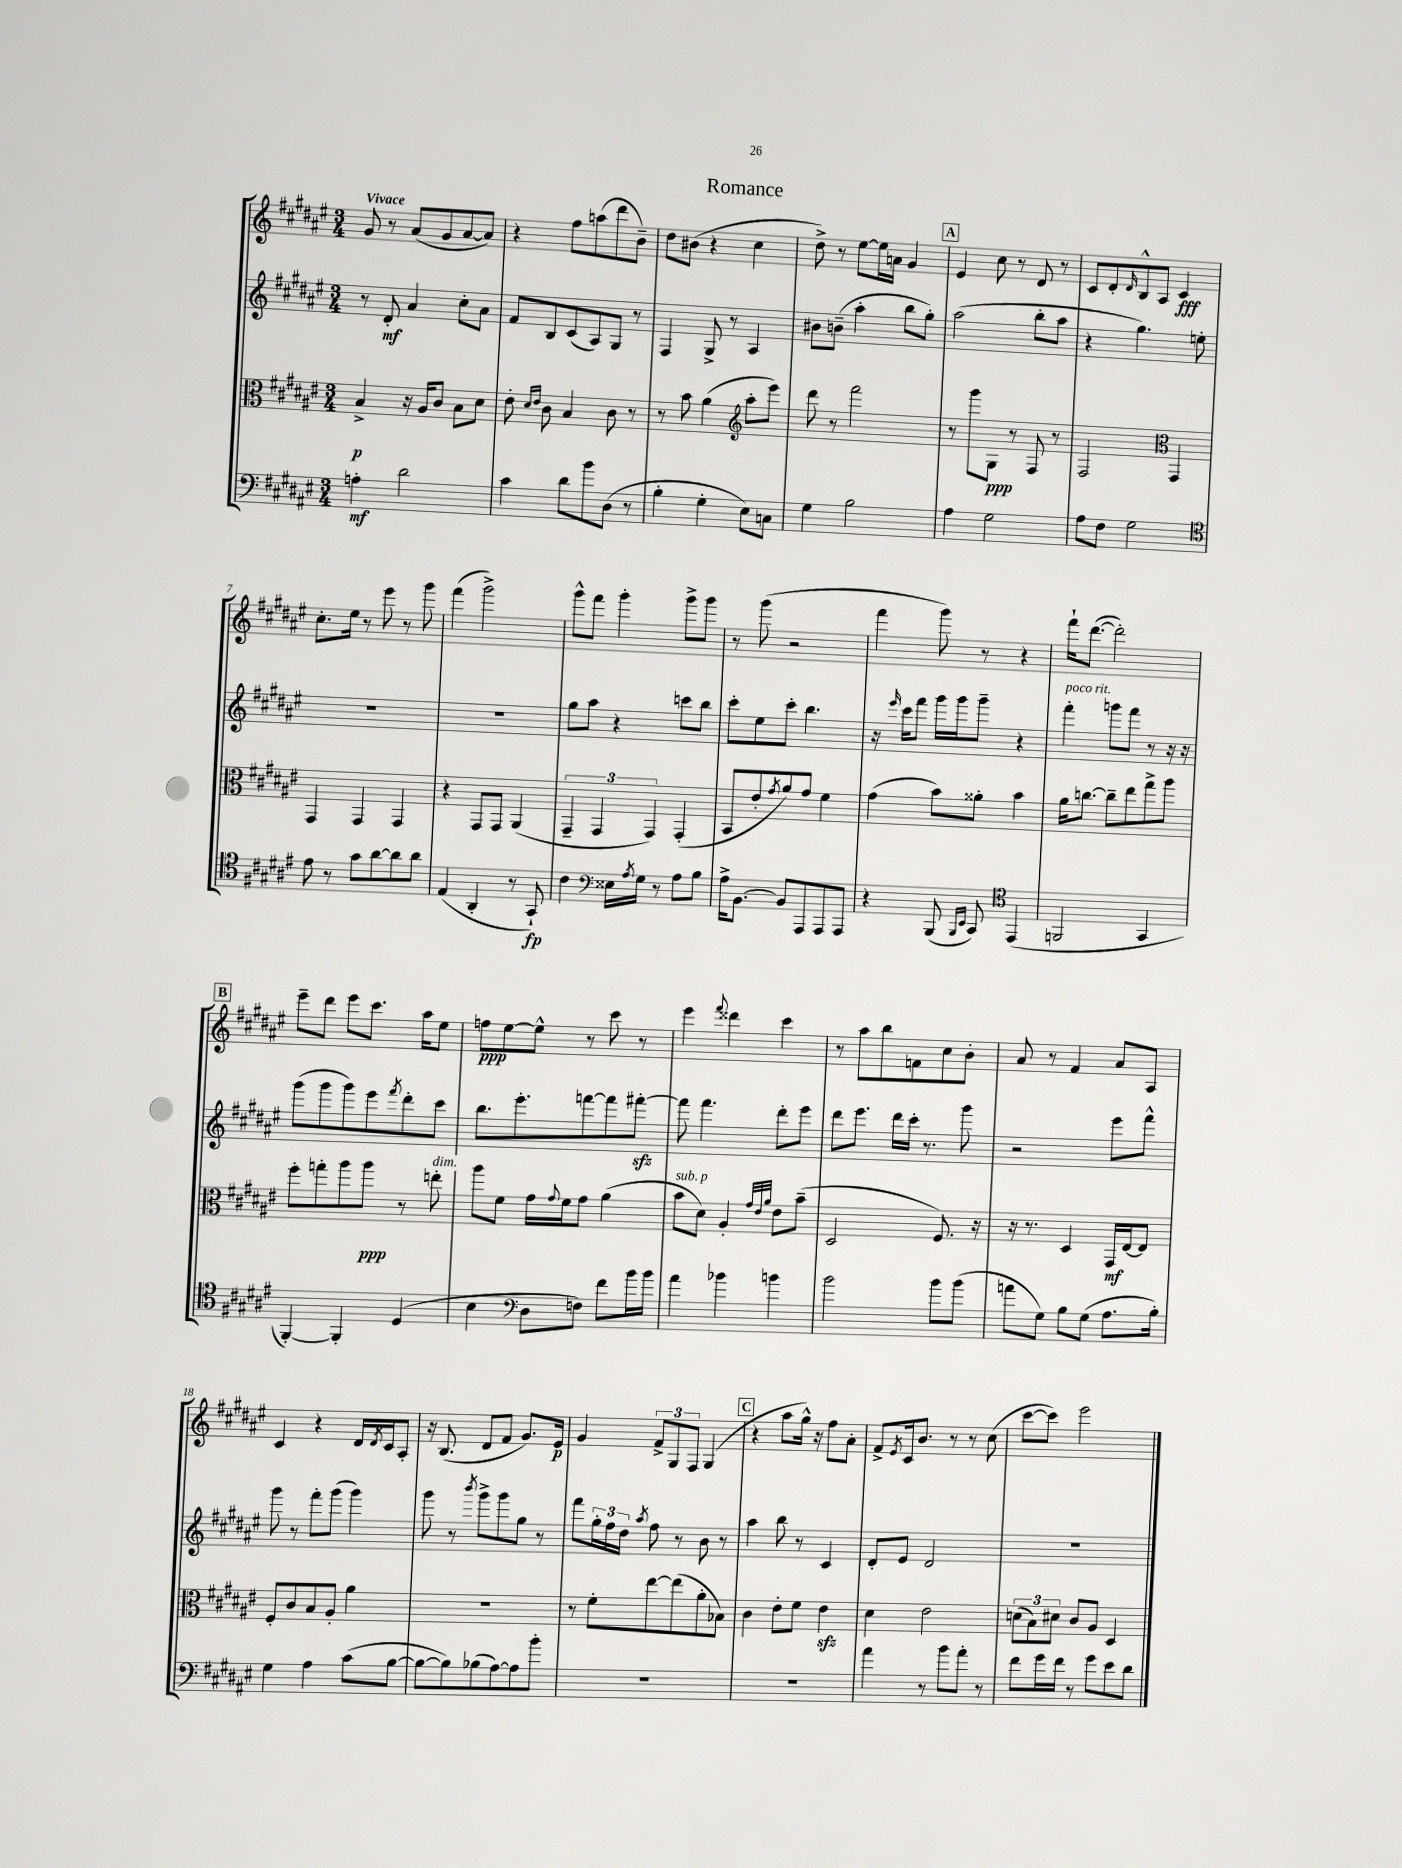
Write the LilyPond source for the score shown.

\header { title = "Romance" }
<<
\new StaffGroup <<
\new Staff = "s0" {
    \clef treble \key fis \major \numericTimeSignature \time 3/4 \tempo "Vivace"
    gis'8 r8 ais'8( gis'8 ais'8~ ais'8) |
    r4 fis''8 a''8( dis'''8 b'8--) |
    dis''8 bis'8( r4 cis''4 |
    dis''8->) r8 eis''8~ eis''16 a'16 gis'4 |
    \mark \markup { \box "A" } eis'4 cis''8 r8 dis'8 r8 |
    cis'8 dis'8-. \grace { dis'16 } b8-^ ais8 cis'4\fff |
    cis''8.-. eis''16 r8 eis'''8 r8 gis'''8 |
    fis'''4( gis'''2->) |
    gis'''8-^ fis'''8 gis'''4-. gis'''8-> gis'''8 |
    r8 gis'''8( r2 |
    fis'''4 gis'''8) r8 r4 |
    fis'''16-! dis'''8.~( dis'''2-.) |
    \mark \markup { \box "B" } eis'''8-- dis'''8 eis'''8 cis'''8. ais''16 eis''8 |
    f''8\ppp eis''8~ eis''8-^ r8 cis'''8 r8 |
    eis'''4 \appoggiatura { fis'''8 } disis'''4 cis'''4 |
    r8 ais''8 b''8 f'8 cis''8 b'8-. |
    ais'8 r8 fis'4 ais'8 ais8 |
    cis'4 r4 dis'16 \acciaccatura { dis'8 } cis'16 ais8-. |
    r16 b8.( dis'8 fis'8 gis'8.) eis'16\p |
    gis'4 \tuplet 3/2 { fis'8-> gis8 fis8 } gis4( |
    \mark \markup { \box "C" } r4 ais''8 gis''16-^) r16 fis''8 ais'8-. |
    fis'8-> \acciaccatura { eis'8 } cis'16 b'8. r8 r8 cis''8( |
    cis'''8~ cis'''8) eis'''2 \bar "|." |
}
\new Staff = "s1" {
    \clef treble \key fis \major \numericTimeSignature \time 3/4
    r8 dis'8-.\mf ais'4 cis''8-. ais'8 |
    fis'8 b8 cis'8( ais8) gis8 r8 |
    fis4 gis8-> r8 ais4 |
    bis'8 b'8--( ais''4-. b''8 gis''8-.) |
    \mark \markup { \box "A" } ais''2( b''8-. ais''8 |
    r4 gis''4.) e''8-. |
    R2. |
    R2. |
    gis''8 ais''8 r4 c'''8 b''8 |
    cis'''8-. eis''8 cis'''8-. b''4. |
    r16 \grace { eis'''16 } cis'''16 fis'''8 gis'''16 gis'''16 gis'''8-- r4 |
    fis'''4-.^\markup { \italic "poco rit." } g'''8 fis'''8 r8 r16 r16 |
    \mark \markup { \box "B" } gis'''8( gis'''8 gis'''8) eis'''8 \acciaccatura { fis'''8 } dis'''8-. cis'''8 |
    b''8. eis'''8.-. f'''8~ f'''8 fis'''8~-.\sfz |
    fis'''8 fis'''4. dis'''8-. eis'''8 |
    dis'''8 eis'''8. dis'''16 cis'''16-. r8. gis'''8 |
    r2 eis'''8 fis'''8-^ |
    gis'''8 r8 fis'''8-. gis'''8( gis'''4) |
    gis'''8 r8 \acciaccatura { b'''8 } gis'''8-> gis'''8 gis''8 r8 |
    fis'''8 \tuplet 3/2 { gis''16-. fis''16 dis''16 } \acciaccatura { ais''8 } fis''8 r8 b'8 r8 |
    \mark \markup { \box "C" } ais''4 b''8 r8 cis'4 |
    dis'8-. eis'8 dis'2 |
    R2. \bar "|." |
}
\new Staff = "s2" {
    \clef alto \key fis \major \numericTimeSignature \time 3/4
    b4->\p r16 ais16 cis'8 b8 dis'8 |
    eis'8-. \grace { dis'16 eis'16 } cis'8 b4 cis'8 r8 |
    r8 b'8 ais'4( \clef treble ais''8-. eis'''8) |
    dis'''8 r8 fis'''2 |
    \mark \markup { \box "A" } r8 gis'''8 gis8\ppp r8 fis8 r8 |
    fis2 \clef alto gis,4 |
    gis,4 gis,4 gis,4 |
    r4 gis,8 gis,8 ais,4( |
    \tuplet 3/2 { gis,4-- gis,4 gis,4) } gis,4-.( |
    b,8 eis'8-. \acciaccatura { gis'8 } ais'8) gis'8 fis'4 |
    gis'4( b'8) aisis'8-. b'4 |
    ais'16 c''8.~ c''8-- eis''8 gis''8-> ais''8 |
    \mark \markup { \box "B" } fis''8-. g''8-. ais''8 ais''8\ppp r8 e''8-.^\markup { \italic "dim." } |
    ais''8 fis'8 gis'16 \appoggiatura { gis'8 } fis'16 gis'8 ais'4( |
    b'8^\markup { \italic "sub. p" } dis'8) ais4-. \grace { gis'32 eis'32 ais'32 } eis'8 b'8--( |
    dis2 fis8.) r16 |
    r16 r8. dis4 gis,16\mf eis16~ eis8 |
    fis8-. cis'8 b8 ais8-. ais'4 |
    R2. |
    r8 fis'8-. eis''8~ eis''8( ais'8-. bes8) |
    \mark \markup { \box "C" } cis'4 eis'8-. fis'8 eis'4\sfz |
    dis'4 eis'2 |
    \tuplet 3/2 { d'8( b8) dis'8 } cis'8 ais8 dis4 \bar "|." |
}
\new Staff = "s3" {
    \clef bass \key fis \major \numericTimeSignature \time 3/4
    a4-.\mf dis'2 |
    cis'4 dis'8 b'8 dis8( r8 |
    b4-. gis4-. eis8) c8 |
    gis4 b2 |
    \mark \markup { \box "A" } ais4 gis2 |
    ais8 fis8 gis2 |
    \clef tenor eis'8 r8 gis'8 ais'8~ ais'8 ais'8 |
    eis4( ais,4-. r8 gis,8-!\fp) |
    cis'4 \clef bass eisis16 \acciaccatura { ais8 } gis16 r8 ais8 b8 |
    ais16-> b,8.~ b,8 ais,,8 ais,,8 ais,,8 |
    r4 b,,8( \grace { b,,16 eis,16 } cis,8) \clef tenor eis,4( |
    f,2 gis,4 |
    \mark \markup { \box "B" } fis,4~-.) fis,4-. dis4( |
    b4 \clef bass dis8 f8) fis'8 b'16 b'16 |
    ais'4 bes'4 b'4 |
    b'2 b'8 b'8( |
    a'8 gis8) b8 gis8( ais8. b16-.) |
    gis4 ais4 cis'8( b8~ |
    b8~ b8) bes8( ais8~) ais8 b'8-. |
    R2. |
    \mark \markup { \box "C" } R2. |
    ais'4 r8 b'8 ais'8-. r8 |
    fis'8 gis'16 fis'16 r8 gis'8 eis'8 dis'8 \bar "|." |
}
>>
>>
